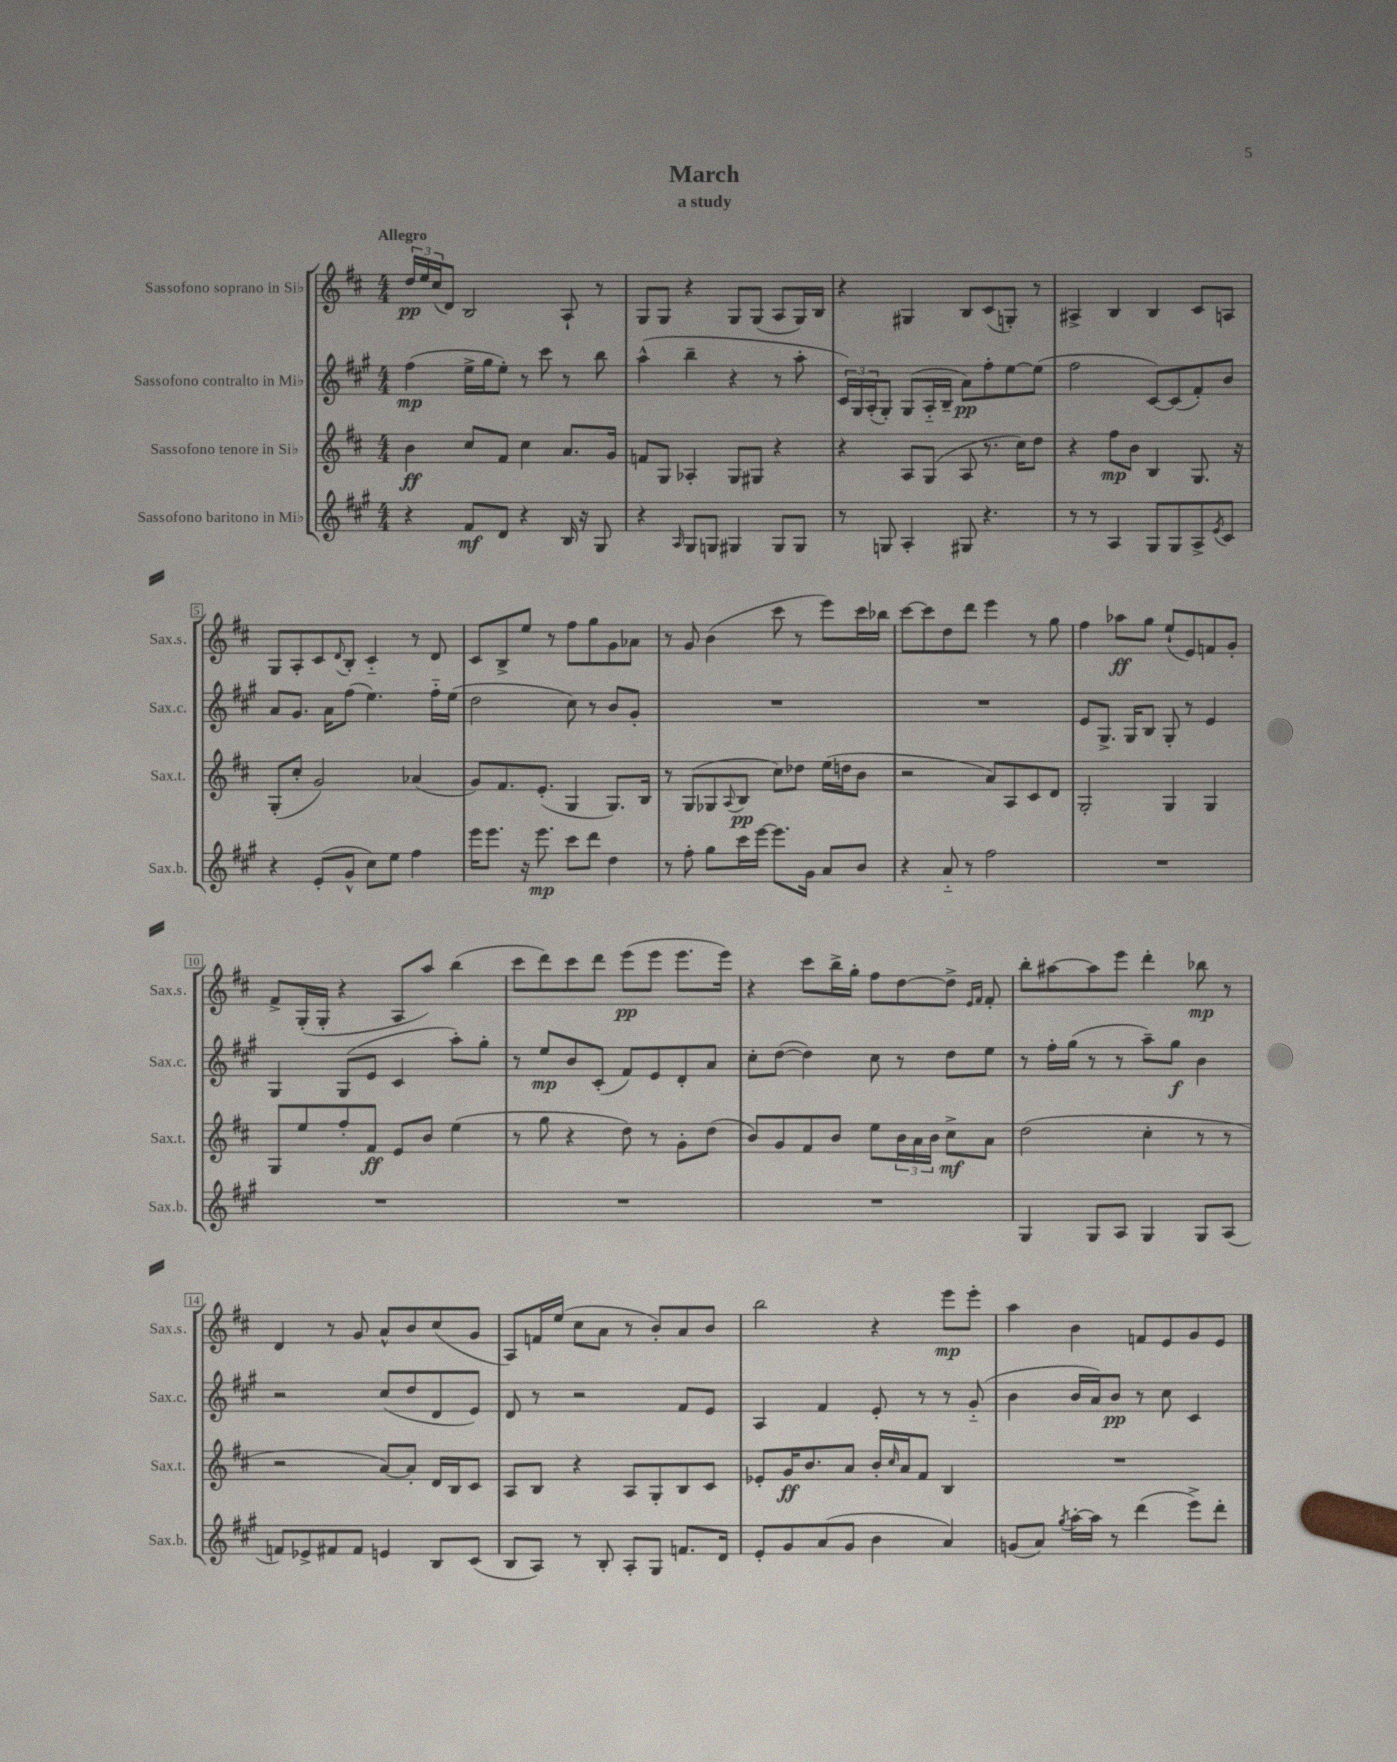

**kern	**dynam	**kern	**dynam	**kern	**dynam	**kern	**dynam
*part4	*part4	*part3	*part3	*part2	*part2	*part1	*part1
*staff4	*staff4	*staff3	*staff3	*staff2	*staff2	*staff1	*staff1
*I"Sassofono baritono in Mi♭	*	*I"Sassofono tenore in Si♭	*	*I"Sassofono contralto in Mi♭	*	*I"Sassofono soprano in Si♭	*
*I'Sax.b.	*	*I'Sax.t.	*	*I'Sax.c.	*	*I'Sax.s.	*
*clefG2	*	*clefG2	*	*clefG2	*	*clefG2	*
*k[f#c#g#]	*	*k[f#c#]	*	*k[f#c#g#]	*	*k[f#c#]	*
*M4/4	*	*M4/4	*	*M4/4	*	*M4/4	*
=1	=1	=1	=1	=1	=1	=1	=1
!	!	!	!	!	!	!LO:TX:a:B:t=Allegro	!
4r	.	4b\	ff	(4ff#\	mp	24dd/LL	pp
.	.	.	.	.	.	24ee/	.
.	.	.	.	.	.	(24cc#/J	.
.	.	.	.	.	.	8d/J)	.
8f#/L	mf	8cc#/L	.	16ee^\LL	.	2B/	.
.	.	.	.	16gg#\J	.	.	.
8d/J	.	8f#/J	.	8ee'\J)	.	.	.
4r	.	4cc#\	.	8r	.	.	.
.	.	.	.	8ccc#\	.	.	.
16B/	.	8.a/L	.	8r	.	8A`/	.
16r	.	.	.	.	.	.	.
8G#/	.	.	.	8bb\	.	8r	.
.	.	16g/Jk	.	.	.	.	.
=2	=2	=2	=2	=2	=2	=2	=2
4r	.	8fn/L	.	(4aa^^\	.	8G/L	.
.	.	8G/J	.	.	.	8G/J	.
16qqA/	.	.	.	.	.	.	.
8G#/L	.	4A-X'/	.	4bb~\	.	4r	.
8Gn/J	.	.	.	.	.	.	.
4G#X/	.	8G/L	.	4r	.	8G/L	.
.	.	8G#X/J	.	.	.	(8G/J	.
8G#/L	.	4r	.	8r	.	8A/L	.
8G#/J	.	.	.	8aa'\	.	16G/L)	.
.	.	.	.	.	.	16B/JJ	.
=3	=3	=3	=3	=3	=3	=3	=3
8r	.	4r	.	24c#/LL)	.	4r	.
.	.	.	.	24G#/	.	.	.
.	.	.	.	(24A'/J	.	.	.
8Gn/	.	.	.	8G#'/J)	.	.	.
4A'/	.	8A/L	.	(8G#/L	.	4G#X/	.
.	.	(8G/J	.	16A/L	.	.	.
.	.	.	.	16B~/JJ	.	.	.
8G#X/	.	8A/	.	8a\L)	pp	8B/L	.
4.r	.	8.r	.	8ff#'\	.	(8c#/	.
.	.	.	.	[8ee\	.	8Gn'/J)	.
.	.	16cc#\KL)	.	.	.	.	.
.	.	8dd\J	.	(8ee\J]	.	8r	.
=4	=4	=4	=4	=4	=4	=4	=4
8r	.	4r	.	2ff#\	.	4A#X^/	.
8r	.	.	.	.	.	.	.
4A/	.	8ff#\L	mp	.	.	4B/	.
.	.	8b\J	.	.	.	.	.
8G#/L	.	4B/	.	[8c#/L)	.	4B/	.
8G#/	.	.	.	(8c#/]	.	.	.
8A^/	.	8.G/	.	8f#'/)	.	8c#/L	.
8qe/	.	.	.	.	.	.	.
8c#/J	.	.	.	8b/J	.	8An/J	.
.	.	16r	.	.	.	.	.
!!LO:LB:g=z
=5	=5	=5	=5	=5	=5	=5	=5
4r	.	(8G'/L	.	8a/L	.	8G/L	.
.	.	8cc#'/J	.	8.g#/J	.	8A'/	.
(8e'/L	.	2g/)	.	.	.	8c#/	.
.	.	.	.	16a\KL	.	.	.
.	.	.	.	.	.	8qqd/	.
8g#^^/J	.	.	.	(8ff#\J	.	8B'/J	.
8cc#\L)	.	.	.	4.ee\)	.	4c#/	.
8ee\J	.	.	.	.	.	.	.
4ff#\	.	(4a-X/	.	.	.	8r	.
.	.	.	.	16ff#\LL	.	8d/	.
.	.	.	.	(16ee\JJ	.	.	.
=6	=6	=6	=6	=6	=6	=6	=6
16eee\KL	.	8g/L)	.	2dd\	.	8c#/L	.
8.eee\J	.	.	.	.	.	.	.
.	.	8.f#/	.	.	.	8B^/	.
16r	.	.	.	.	.	8ee/J	.
8.eee\	mp	(8.e'/J	.	.	.	.	.
.	.	.	.	.	.	8r	.
8ccc#\L	.	4G/	.	8cc#\)	.	8ff#\L	.
8ddd\J	.	.	.	8r	.	8gg\	.
4dd\	.	8.G/L)	.	8b/L	.	8g\	.
.	.	.	.	8g#'/J	.	8a-X\J	.
.	.	16B/Jk	.	.	.	.	.
=7	=7	=7	=7	=7	=7	=7	=7
8r	.	8r	.	1r	.	8r	.
8ff#'\	.	(8G/L	.	.	.	8g/	.
8gg#\L	.	8G-X/	.	.	.	(4b\	.
.	.	8qqA/	.	.	.	.	.
16ccc#\L	.	8B/J	pp	.	.	.	.
[16eee\JJ	.	.	.	.	.	.	.
8.eee\L]	.	8cc#\L)	.	.	.	8ccc#\	.
.	.	8dd-X\J	.	.	.	8r	.
16g#\Jk	.	.	.	.	.	.	.
8a/L	.	(16ee\LL	.	.	.	8eee\L)	.
.	.	16ddn\J	.	.	.	.	.
8b/J	.	8b\J	.	.	.	16ccc#\L	.
.	.	.	.	.	.	16bb-X\JJ	.
=8	=8	=8	=8	=8	=8	=8	=8
4r	.	2r	.	1r	.	[8ccc#\L	.
.	.	.	.	.	.	8ccc#\]	.
8a/	.	.	.	.	.	8dd\	.
8r	.	.	.	.	.	8ddd\J	.
2ff#\	.	8a/L)	.	.	.	4eee\	.
.	.	8A/	.	.	.	.	.
.	.	8c#/	.	.	.	8r	.
.	.	8d/J	.	.	.	8gg\	.
=9	=9	=9	=9	=9	=9	=9	=9
1r	.	2G'/	.	8e/L	.	4ff#\	.
.	.	.	.	8.G#^/J	.	.	.
.	.	.	.	.	.	8aa-X\L	ff
.	.	.	.	16G#/KL	.	.	.
.	.	.	.	8B/J	.	8gg\J	.
.	.	4G/	.	8G#'/	.	(8ee`/L	.
.	.	.	.	8r	.	8e/)	.
.	.	4G/	.	4e/	.	8fn/	.
.	.	.	.	.	.	8g'/J	.
!!LO:LB:g=z
=10	=10	=10	=10	=10	=10	=10	=10
1r	.	8G/L	.	4G#/	.	8f#^/L	.
.	.	8ee/	.	.	.	(16G'/L	.
.	.	.	.	.	.	16G'/JJ	.
.	.	8ff#'/	.	(8G#/L	.	4r	.
.	.	8f#/J	ff	8e/J	.	.	.
.	.	8e/L	.	4c#/	.	8A/L	.
.	.	8b/J	.	.	.	8aa/J)	.
.	.	(4ee\	.	8aa'\L)	.	(4bb\	.
.	.	.	.	8gg#'\J	.	.	.
=11	=11	=11	=11	=11	=11	=11	=11
1r	.	8r	.	8r	.	8ccc#\L	.
.	.	8gg\	.	8ee/L	mp	8ddd\)	.
.	.	4r	.	8b/	.	8ccc#\	.
.	.	.	.	(8c#'/J	.	8ddd\J	.
.	.	8dd\)	.	8f#/L)	.	(8eee\L	pp
.	.	8r	.	8e/	.	8eee\J	.
.	.	8g'\L	.	8d'/	.	8.eee\L	.
.	.	(8dd\J	.	8a/J	.	.	.
.	.	.	.	.	.	16eee\Jk)	.
=12	=12	=12	=12	=12	=12	=12	=12
1r	.	8b/L)	.	8cc#'\L	.	4r	.
.	.	8g/	.	([8dd\J	.	.	.
.	.	8f#/	.	4dd\])	.	8ccc#\L	.
.	.	8b/J	.	.	.	16bb^\L	.
.	.	.	.	.	.	16gg'\JJ	.
.	.	8ee\L	.	8cc#\	.	8ff#\L	.
.	.	24b\L	.	8r	.	[8dd\	.
.	.	24a\	.	.	.	.	.
.	.	24b\JJ	.	.	.	.	.
.	.	8cc#^\L	mf	8dd\L	.	8dd^\J]	.
.	.	.	.	.	.	16qqe/LL	.
.	.	.	.	.	.	16qqf#/JJ	.
.	.	8a\J	.	8ee\J	.	8f#'/	.
=13	=13	=13	=13	=13	=13	=13	=13
4G#/	.	(2dd\	.	8r	.	8bb'\L	.
.	.	.	.	16ff#'\LL	.	[8aa#X\	.
.	.	.	.	(16gg#\JJ	.	.	.
8G#/L	.	.	.	8r	.	8aa#\]	.
8A/J	.	.	.	8r	.	8eee\J	.
4G#/	.	4cc#'\	.	8aa~\L)	.	4ddd'\	.
.	.	.	.	8gg#\J	f	.	.
8G#/L	.	8r	.	4b\	.	8bb-X\	mp
(8A/J	.	8r	.	.	.	8r	.
!!LO:LB:g=z
=14	=14	=14	=14	=14	=14	=14	=14
8fn/L)	.	2r	.	2r	.	4d/	.
8e-X^/	.	.	.	.	.	.	.
8f#X/	.	.	.	.	.	8r	.
8f#/J	.	.	.	.	.	8g/	.
4en/	.	[8a/L)	.	(8cc#/L	.	8a^^/L	.
.	.	8a'/J]	.	8dd/	.	8b/	.
8B/L	.	16d/LL	.	8d/	.	(8cc#/	.
.	.	16B/J	.	.	.	.	.
(8c#/J	.	8c#/J	.	8e/J)	.	8g/J	.
=15	=15	=15	=15	=15	=15	=15	=15
8B/L	.	8A/L	.	8d/	.	8A/L)	.
8A/J)	.	8B/J	.	8r	.	16fn/L	.
.	.	.	.	.	.	(16ee/JJ	.
8r	.	4r	.	2r	.	8cc#\L	.
8B'/	.	.	.	.	.	8a\J	.
8A'/L	.	8A/L	.	.	.	8r	.
8G#/J	.	8G'/	.	.	.	8b'/L)	.
8.fn/L	.	8B/	.	8f#/L	.	8a/	.
.	.	8c#/J	.	8e/J	.	8b/J	.
16d/Jk	.	.	.	.	.	.	.
=16	=16	=16	=16	=16	=16	=16	=16
8e'/L	.	8e-X'/L	.	4A/	.	2bb\	.
8g#/	.	16g/K	ff	.	.	.	.
.	.	8.b/	.	.	.	.	.
(8a/	.	.	.	4f#/	.	.	.
8g#/J	.	8a/J	.	.	.	.	.
4b\	.	16b'/LL	.	8e'/	.	4r	.
.	.	16qqcc#/	.	.	.	.	.
.	.	16a/J	.	.	.	.	.
.	.	8f#/J	.	8r	.	.	.
4a/)	.	4B/	.	8r	.	8eee\L	mp
.	.	.	.	(8g#/	.	8eee'\J	.
=17	=17	=17	=17	=17	=17	=17	=17
(8gn/L	.	1r	.	4b\	.	4aa\	.
8a/J)	.	.	.	.	.	.	.
8qgg#/	.	.	.	.	.	.	.
[16aa'\LL	.	.	.	16b/LL	.	4b\	.
16aa\JJ]	.	.	.	16a/J)	.	.	.
8r	.	.	.	8b/J	pp	.	.
(4ddd\	.	.	.	8r	.	8fn/L	.
.	.	.	.	8cc#\	.	8e/	.
8eee^\L)	.	.	.	4c#/	.	8g/	.
8ddd'\J	.	.	.	.	.	8e/J	.
==	==	==	==	==	==	==	==
*-	*-	*-	*-	*-	*-	*-	*-
